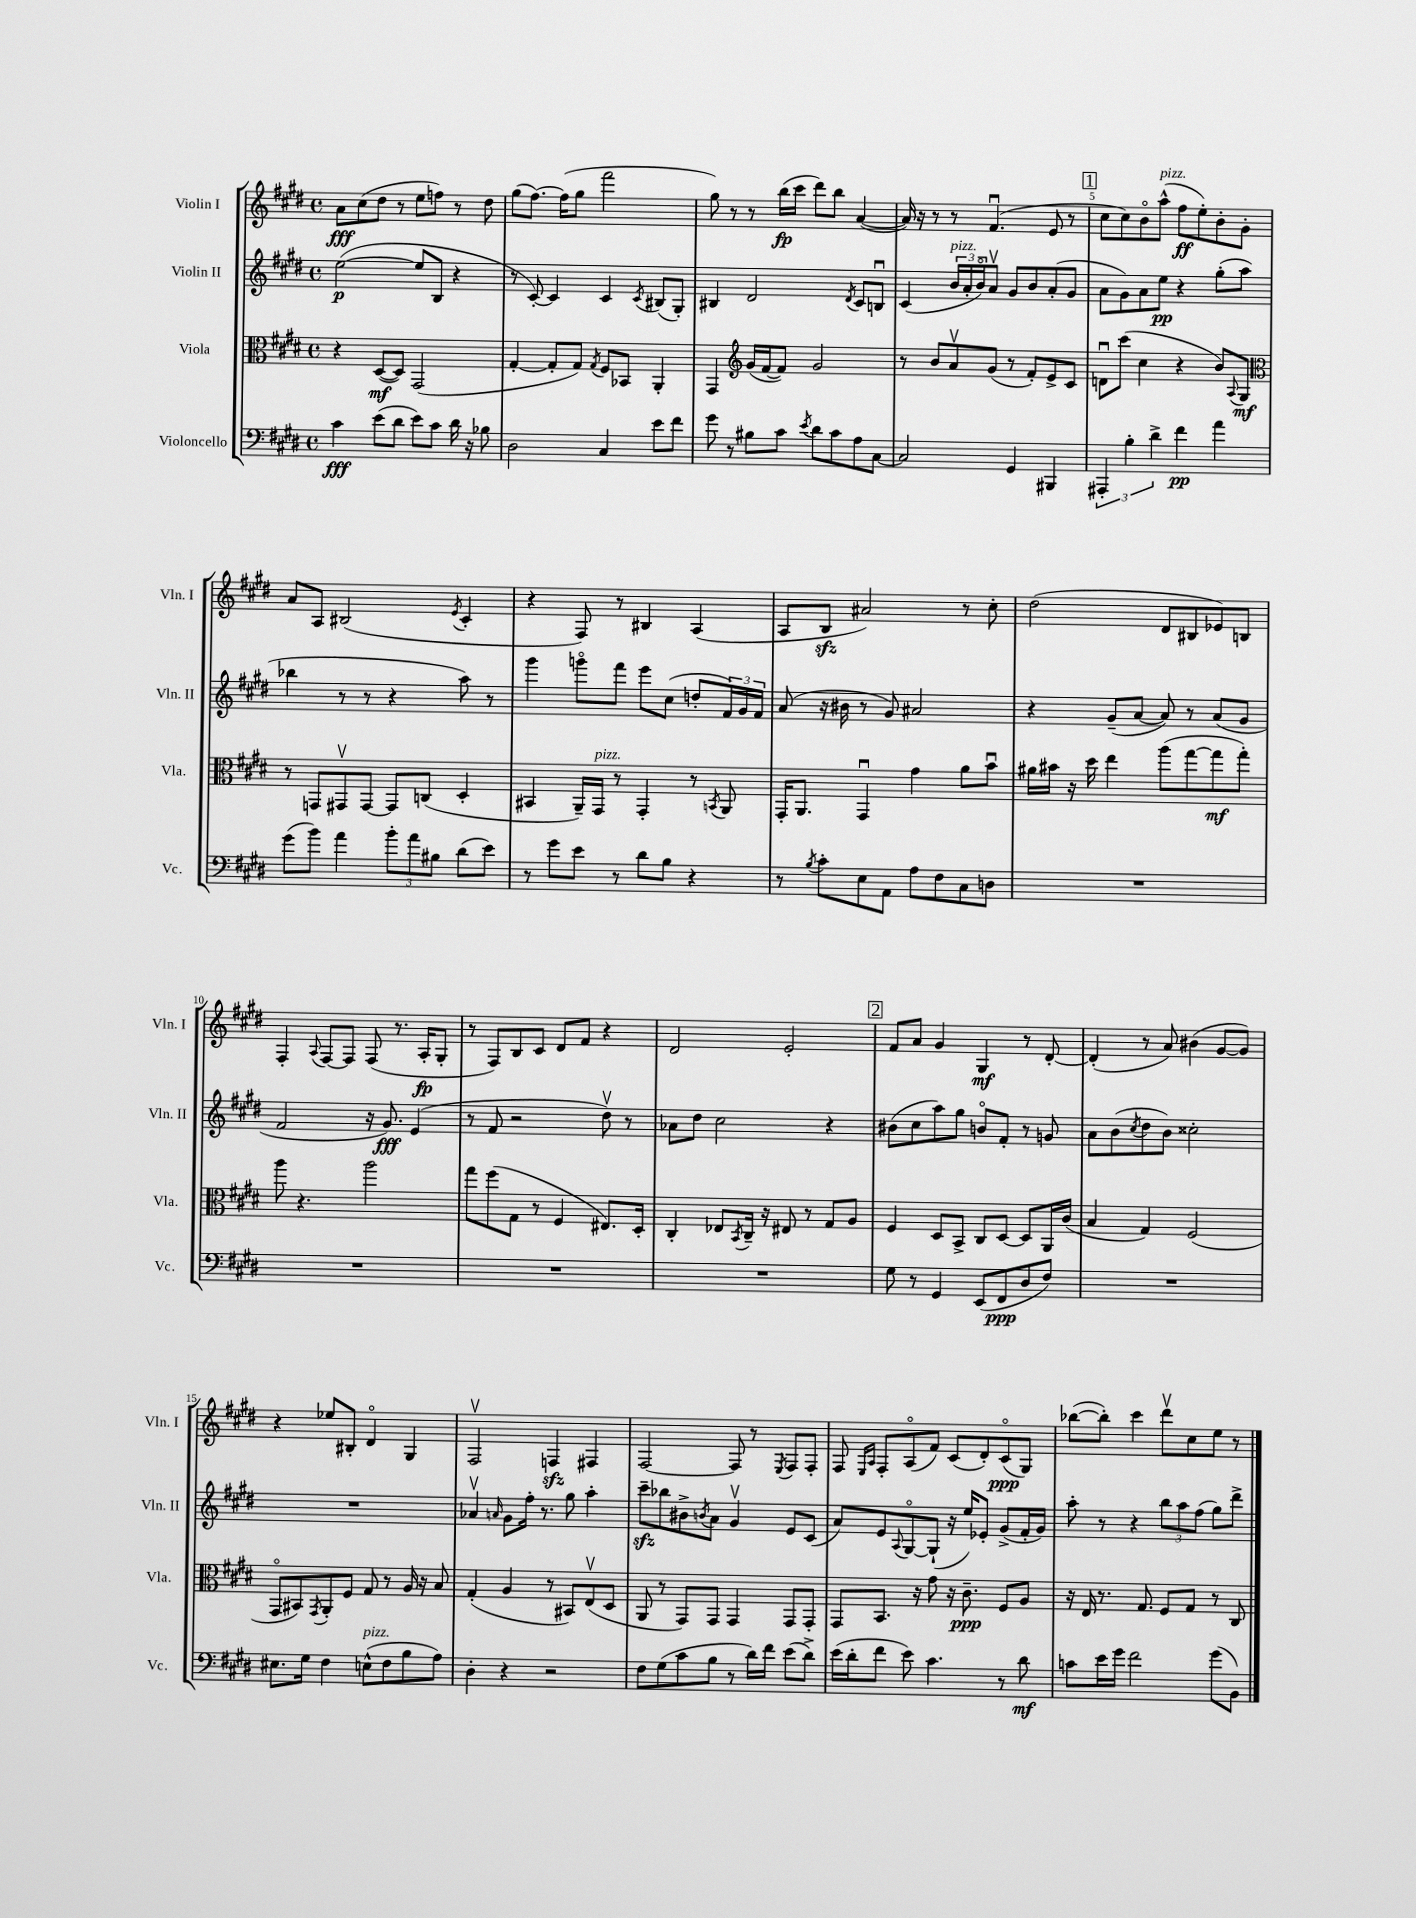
<<
\new StaffGroup <<
\new Staff = "s0" \with { instrumentName = "Violin I" shortInstrumentName = "Vln. I" } {
    \clef treble \key e \major \defaultTimeSignature \time 4/4
    a'8\fff cis''8( dis''8 r8 e''8 f''8) r8 dis''8 |
    gis''8( fis''8.~) fis''16( gis''8 fis'''2 |
    gis''8) r8 r8 b''16\fp( cis'''16 dis'''8) b''8 a'4~( |
    a'16) r16 r8 r8 fis'4.\downbow( e'8 r8 |
    \mark \markup { \box "1" } cis''8 cis''8) b'8\flageolet a''8-^^\markup { \italic "pizz." }( fis''8\ff e''8-.) b'8-. gis'8-. |
    a'8 a8 bis2( \acciaccatura { e'8 } cis'4-. |
    r4 fis8) r8 bis4 a4( |
    a8 b8\sfz ais'2) r8 cis''8-. |
    dis''2( dis'8 bis8 ees'8) b8 |
    fis4-. \appoggiatura { a8 } fis8~ fis8 fis8( r8. a16-.\fp gis8-. |
    r8 fis8) b8 cis'8 dis'8 fis'8 r4 |
    dis'2 e'2-. |
    \mark \markup { \box "2" } fis'8 a'8 gis'4 gis4\mf r8 dis'8~-. |
    dis'4-.( r8 a'8) bis'4( gis'8~ gis'8) |
    r4 ees''8 bis8-. dis'4\flageolet gis4 |
    fis2\upbow f4\sfz fis4 |
    fis2~ fis8 r8 \acciaccatura { e8 } fis8 fis8-. |
    fis8 \grace { e16 a16 } fis8-. a8\flageolet( fis'8) cis'8( dis'8-.) cis'8\flageolet\ppp( gis8) |
    bes''8~( bes''8-.) cis'''4 dis'''8\upbow cis''8 e''8 r8 \bar "|." |
}
\new Staff = "s1" \with { instrumentName = "Violin II" shortInstrumentName = "Vln. II" } {
    \clef treble \key e \major \defaultTimeSignature \time 4/4
    e''2~\p( e''8 b8 r4 |
    r8 cis'8~-.) cis'4 cis'4 \acciaccatura { cis'8 } bis8( gis8-.) |
    bis4 dis'2 \acciaccatura { dis'8 } cis'8 b8\downbow |
    cis'4( \tuplet 3/2 { b'16^\markup { \italic "pizz." } a'16-. b'16\flageolet) } a'8\upbow gis'8 b'8 a'8-.( gis'8 |
    \mark \markup { \box "1" } a'8 gis'8) a'8 e''8\pp r4 gis''8-.( a''8 |
    bes''4 r8 r8 r4 a''8) r8 |
    gis'''4 g'''8\flageolet fis'''8 e'''8 cis''8( d''8-. \tuplet 3/2 { fis'16) gis'16 fis'16 } |
    a'8( r16 bis'16 r8 gis'8) ais'2 |
    r4 gis'8--( a'8~ a'8) r8 a'8( gis'8 |
    fis'2 r16 gis'8.\fff) e'4( |
    r8 fis'8 r2 dis''8\upbow) r8 |
    aes'8 dis''8 cis''2 r4 |
    \mark \markup { \box "2" } bis'8( cis''8 a''8) gis''8 b'8\flageolet fis'8-. r8 g'8 |
    a'8 b'8( \acciaccatura { cis''8 } dis''8 b'8) cisis''2-. |
    R1 |
    aes'4\upbow \grace { a'16 } gis'8 fis''16-. r8. gis''8 a''4-. |
    cis'''8--\sfz bes''8 bis'8-> \acciaccatura { b'8 } a'8 gis'4\upbow e'8 cis'8( |
    a'8) e'8 \appoggiatura { a8 } gis8~\flageolet gis8-!( r16 e''16) ees'8-. gis'8->( fis'16-. gis'16) |
    a''8-. r8 r4 \tuplet 3/2 { b''8 a''8 fis''8( } gis''8) dis'''8-> \bar "|." |
}
\new Staff = "s2" \with { instrumentName = "Viola" shortInstrumentName = "Vla." } {
    \clef alto \key e \major \defaultTimeSignature \time 4/4
    r4 dis8~\mf( dis8) gis,2( |
    gis4~-. gis8-. gis8) \acciaccatura { gis8 } fis8 bes,8 a,4-. |
    gis,4 \clef treble gis'16( fis'16~ fis'8) gis'2 |
    r8 b'8 a'8\upbow gis'8( r8 fis'8-.) e'8-> cis'8 |
    \mark \markup { \box "1" } d'8\downbow cis'''8( cis''4 r4 b'8) \appoggiatura { a8 } gis8\mf |
    \clef alto r8 g,8 gis,8\upbow gis,8~ gis,8 c8( dis4-. |
    bis,4 a,16--) gis,16^\markup { \italic "pizz." } r8 gis,4-. r8 \acciaccatura { b,8 } a,8 |
    gis,16-. a,8. gis,4\downbow gis'4 a'8 b'8\downbow |
    ais'16 bis'16 r16 dis''16 e''4 a''8( gis''8~ gis''8\mf gis''8-.) |
    a''8 r4. a''2 |
    gis''8 fis''8( gis8 r8 fis4 eis8.) dis16-. |
    cis4-. ees8 \acciaccatura { b,8 } cis16-- r16 eis8 r8 gis8 a8 |
    \mark \markup { \box "2" } fis4 dis8 b,8-> cis8 dis8~ dis8 a,16 cis'16( |
    b4 gis4) fis2( |
    gis,8\flageolet bis,8) \acciaccatura { gis,8 } a,8-. fis8 gis8 r8 a16 r16 b8 |
    gis4-.( a4 r8 bis,8) e8\upbow( dis8 |
    a,8 r8 gis,8) gis,8 gis,4 gis,8 gis,8-. |
    gis,8 b,8. r16 gis'8 r16 cis'8.--\ppp fis8 a8 |
    r16 e16 r8. gis8. fis8 gis8 r8 cis8 \bar "|." |
}
\new Staff = "s3" \with { instrumentName = "Violoncello" shortInstrumentName = "Vc." } {
    \clef bass \key e \major \defaultTimeSignature \time 4/4
    cis'4\fff e'8( dis'8 e'8) cis'8 dis'16 r16 bes8 |
    dis2 cis4 e'8 fis'8 |
    gis'8 r8 bis8 cis'8 \acciaccatura { e'8 } dis'8 cis'8 a8 cis8~ |
    cis2 gis,4 bis,,4 |
    \mark \markup { \box "1" } \tuplet 3/2 { ais,,4-. b4-. dis'4-> } fis'4\pp a'4 |
    gis'8( b'8) a'4 \tuplet 3/2 { b'8-. a'8 bis8 } dis'8( e'8) |
    r8 gis'8 e'8 r8 dis'8 b8 r4 |
    r8 \acciaccatura { b8 } cis'8-. e8 a,8 a8 fis8 cis8 d8 |
    R1 |
    R1 |
    R1 |
    R1 |
    \mark \markup { \box "2" } gis8 r8 gis,4 e,8( fis,8\ppp dis8 fis8) |
    R1 |
    eis8. gis16 fis4 e8-^^\markup { \italic "pizz." }( fis8 b8 a8) |
    dis4-. r4 r2 |
    fis8 gis8( cis'8 b8 r8 dis'16) fis'16 e'8( dis'8->) |
    e'16( dis'16-. fis'8 e'8) cis'4. r8 dis'8\mf |
    c'8 e'16 gis'16 fis'2 gis'8( b,8) \bar "|." |
}
>>
>>
\layout { \context { \Score \override BarNumber.break-visibility = ##(#f #t #t) barNumberVisibility = #(every-nth-bar-number-visible 5) } }
